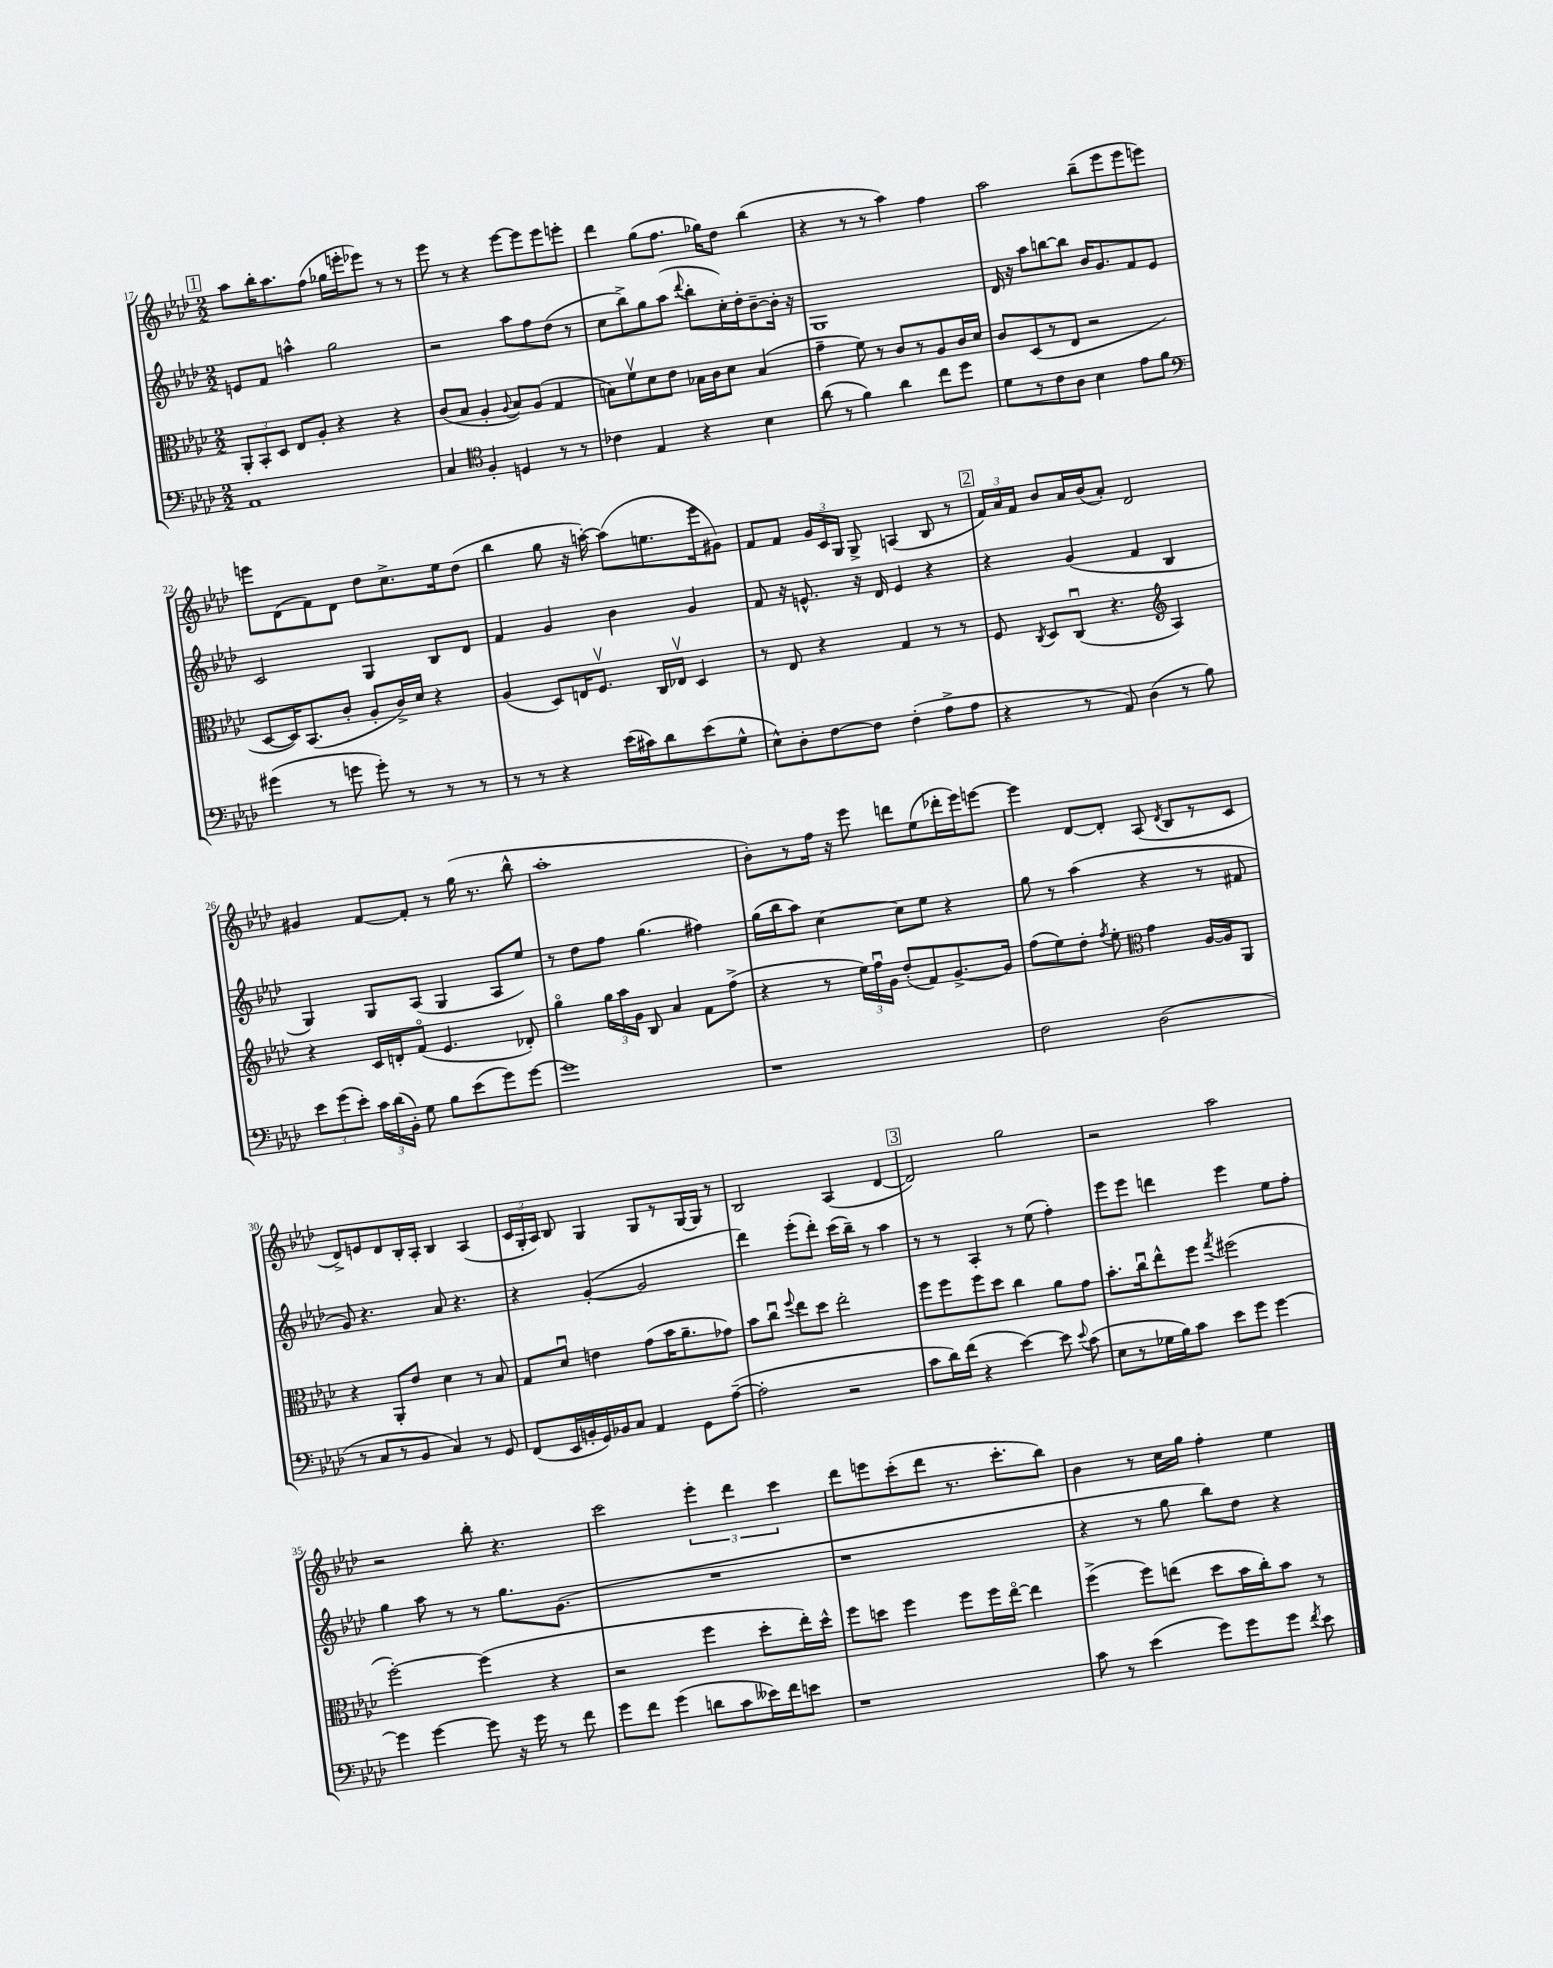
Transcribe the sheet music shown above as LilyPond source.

<<
\new StaffGroup <<
\new Staff = "s0" {
    \clef treble \key aes \major \numericTimeSignature \time 2/2
    \autoBeamOff \mark \markup { \box "1" } aes''8[ bes''16-. aes''8. f''8]( ges''16[ e'''16-. ees'''8]) r8 r8 |
    ees'''8 r8 r4 ees'''8[~ ees'''8 ees'''8 e'''8]-. |
    des'''4 g''8[( f''8.] ges''16[) des''8] bes''4( |
    r4 r8 r8 aes''4) f''4 |
    aes''2 bes''8[--( ees'''8 ees'''8 e'''8]) |
    e'''8[ des'8( f'8) des'8] des''8[ c''8.-> ees''16 des''8]( |
    bes''4 g''8 r16 a''16~-.) a''8[( e''8. ees'''16 gis'8]) |
    f'8[ f'8] \tuplet 3/2 { g'16[ c'16 g16] } g8-> a4( bes8 r8 |
    \mark \markup { \box "2" } \tuplet 3/2 { f'16[) aes'16 f'16] } bes'8[ aes'16 bes'16( aes'8]-.) des'2 |
    gis'4 f'8[~ f'8]-. r8 g''16( r8. bes''8-^ |
    aes''1-. |
    bes'8[-.) r8 f''16] r16 ees'''8 d'''8[ ees''8( des'''16-. ees'''16) e'''8]~ |
    e'''4 des'8[~ des'8]-. aes8( \acciaccatura { des'8 } bes8[ r8 c'8] |
    des'8[->) e'8 des'8 bes16-. aes16]-. bes4 aes4( |
    \tuplet 3/2 { c'16[ g16-. aes16]) } bes8 g4 g8[ r8 g16~ g16] r8 |
    bes2 aes4( des'4~ |
    \mark \markup { \box "3" } des'2) g''2 |
    r2 aes''2 |
    r2 bes''8-. r4. |
    c'''2 \tuplet 3/2 { ees'''4-. des'''4 c'''4 } |
    des'''8[ e'''8 c'''8-.( des'''8] r8. c'''8.[-. bes''8]) |
    bes'4 r8 c''16[ g''16] f''4-. ees''4 \bar "|." |
}
\new Staff = "s1" {
    \clef treble \key aes \major \numericTimeSignature \time 2/2
    \autoBeamOff \mark \markup { \box "1" } e'8[ f'8] a''4-^ g''2 |
    r2 aes''8[ f''8 des''8]( r8 |
    c''8[ bes''8->) g''8 aes''8]( \appoggiatura { des'''8 } bes''8[-. c''16-.) des''16-. bes'8~-- bes'16]-. r16 |
    g1 |
    des'16 r16 aes''8[ b''8~ b''8] bes'16[ g'8. f'8 ees'8] |
    c'2 g4 bes8[ des'8] |
    f'4 g'4 bes'4 g'4 |
    f'8 r16 e'8.-^ r16 des'16 e'4 r4 |
    \mark \markup { \box "2" } r4 g'4( f'4 bes4 |
    g4) g8[ aes8]( g4 aes8[ ees''8]) |
    r8 des''8[ f''8] g''4.( fis''4) |
    g''16[( bes''16 aes''8]) c''4~ c''8[ ees''8] r4 |
    g''8 r8 aes''4( r4 r8 fis'8 |
    g'8) r4. aes'8 r4. |
    r4 g'4~-.( g'2 |
    des'''4) ees'''8[-.( des'''8]-.) c'''16[( bes''16]--) r8 aes''4 |
    \mark \markup { \box "3" } r8 r8 aes4-. r8 ees''8( f''4-.) |
    ees'''8[ ees'''8] d'''4 ees'''4 ees''8[ f''8]-. |
    g''4 aes''8 r8 r8 g''8.[ g'8.]( |
    R1 |
    r1 |
    r4 r8 g''8 bes''8[) des''8] r4 \bar "|." |
}
\new Staff = "s2" {
    \clef alto \key aes \major \numericTimeSignature \time 2/2
    \autoBeamOff \mark \markup { \box "1" } \tuplet 3/2 { aes,8[-. bes,8-. des8] } ees8[ aes8]-. r4 r4 |
    c'8[( bes8] aes4-. \appoggiatura { aes8 } bes8[) aes8]( g4 |
    b8[) f'8\upbow des'8 ees'8] bes16[ c'16 des'8] bes4( |
    g'4-- f'8) r8 c'8[ r8 aes8 c'16 des'16] |
    c'8[ des8( r8 ees8] r2 |
    des8[~ des16) bes,8.( c'8]-. aes8[-. c'16->) des'16] r4 |
    aes4( des8[) e16 f8.]\upbow c16[ ees16]\upbow des4 |
    r8 ees8 r4 g4 r8 r8 |
    \mark \markup { \box "2" } f8 \acciaccatura { c8 } des8[ c8]\downbow( r4. \clef treble aes4) |
    r4 c'16[ d'16-. f'8]\flageolet( ees'4. des'8-.) |
    g''4\flageolet \tuplet 3/2 { g''16[ aes''16 g'16] } bes8 aes'4 f'8[ f''8]->( |
    r4 r8 \tuplet 3/2 { ees''16[) f''16\downbow g'16] } des''8[-.( f'8) g'8.~-> g'16] |
    f''8[( ees''8) des''8]-. \acciaccatura { f''8 } ees''8-. \clef alto g'4 aes16[~ aes16 aes,8] |
    r4 aes,8[-. ees'8] des'4 r8 bes8 |
    g8[ des'8]\downbow e'4 g'8[( bes'16 aes'8.-- ges'8]) |
    bes'8[ c''8]\downbow \appoggiatura { f''8 } ees''8[ des''8] ees''2-. |
    \mark \markup { \box "3" } f''8[ f''8 f''8 des''8] c''4 aes'8[ g'8] |
    bes'8.[-. c''16\downbow ees''8-^ f''8] \acciaccatura { g''8 } fis''2( |
    f''2~-.) f''4( r4 |
    r2 f''4 des''8[-. ees''16-.) des''16]-^ |
    f''8[ d''8] f''4 f''8[ f''16 ees''16]~\flageolet ees''4 |
    f''4->( f''8[) e''8]( des''8[ bes'16 c''16-.) bes'8] r8 \bar "|." |
}
\new Staff = "s3" {
    \clef bass \key aes \major \numericTimeSignature \time 2/2
    \autoBeamOff \mark \markup { \box "1" } aes,1 |
    c4 \clef tenor f4-. d4 r8 r8 |
    ces'4 ees4 r4 bes4 |
    aes'8( r8 f'4) aes'4 c''8[ des''8] |
    des'8[ r8 c'8 aes8] bes4 ees'8[ f'8] |
    \clef bass gis'4( r8 g'8 g'8-.) r8 r8 r8 |
    r8 r8 r4 ees'16[( cis'16) des'8 ees'8( g8]-^ |
    ees8[-^) des8-. f8~ f8] f4-.( aes8[-> aes8] |
    \mark \markup { \box "2" } r4 r8 aes,8) des4( r8 bes8) |
    \tuplet 3/2 { ees'8[ g'8( ees'8]-.) } \tuplet 3/2 { c'16[ des'16( bes,16]-.) } g8 bes8[ ees'8( g'8) g'8]~ |
    g'1 |
    r1 |
    f2 des2( |
    r8 c8[ r8 bes,8] c4) r8 g,8 |
    f,8[( ees,16 b,16-. g,16) bes,16 c8] aes,4 g,8[ aes8]~--( |
    aes2-. r2 |
    \mark \markup { \box "3" } c'8[ des'16) f'16]( r4 ees'4~) ees'8 \appoggiatura { ees'8 } c'8( |
    ees8[ r8 ges16 bes16) c'8] ees'8[ g'8] g'4~ |
    g'4 g'4~ g'8 r16 g'16 r8 f'8 |
    g'8[ f'8] g'4( d'8[ c'8 eeses'16) f'16 e'8] |
    r1 |
    c'8 r8 ees'4( g'8[) g'8 g'8] \acciaccatura { f'8 } ees'8 \bar "|." |
}
>>
>>
\layout { \context { \Score currentBarNumber = #17 } }
